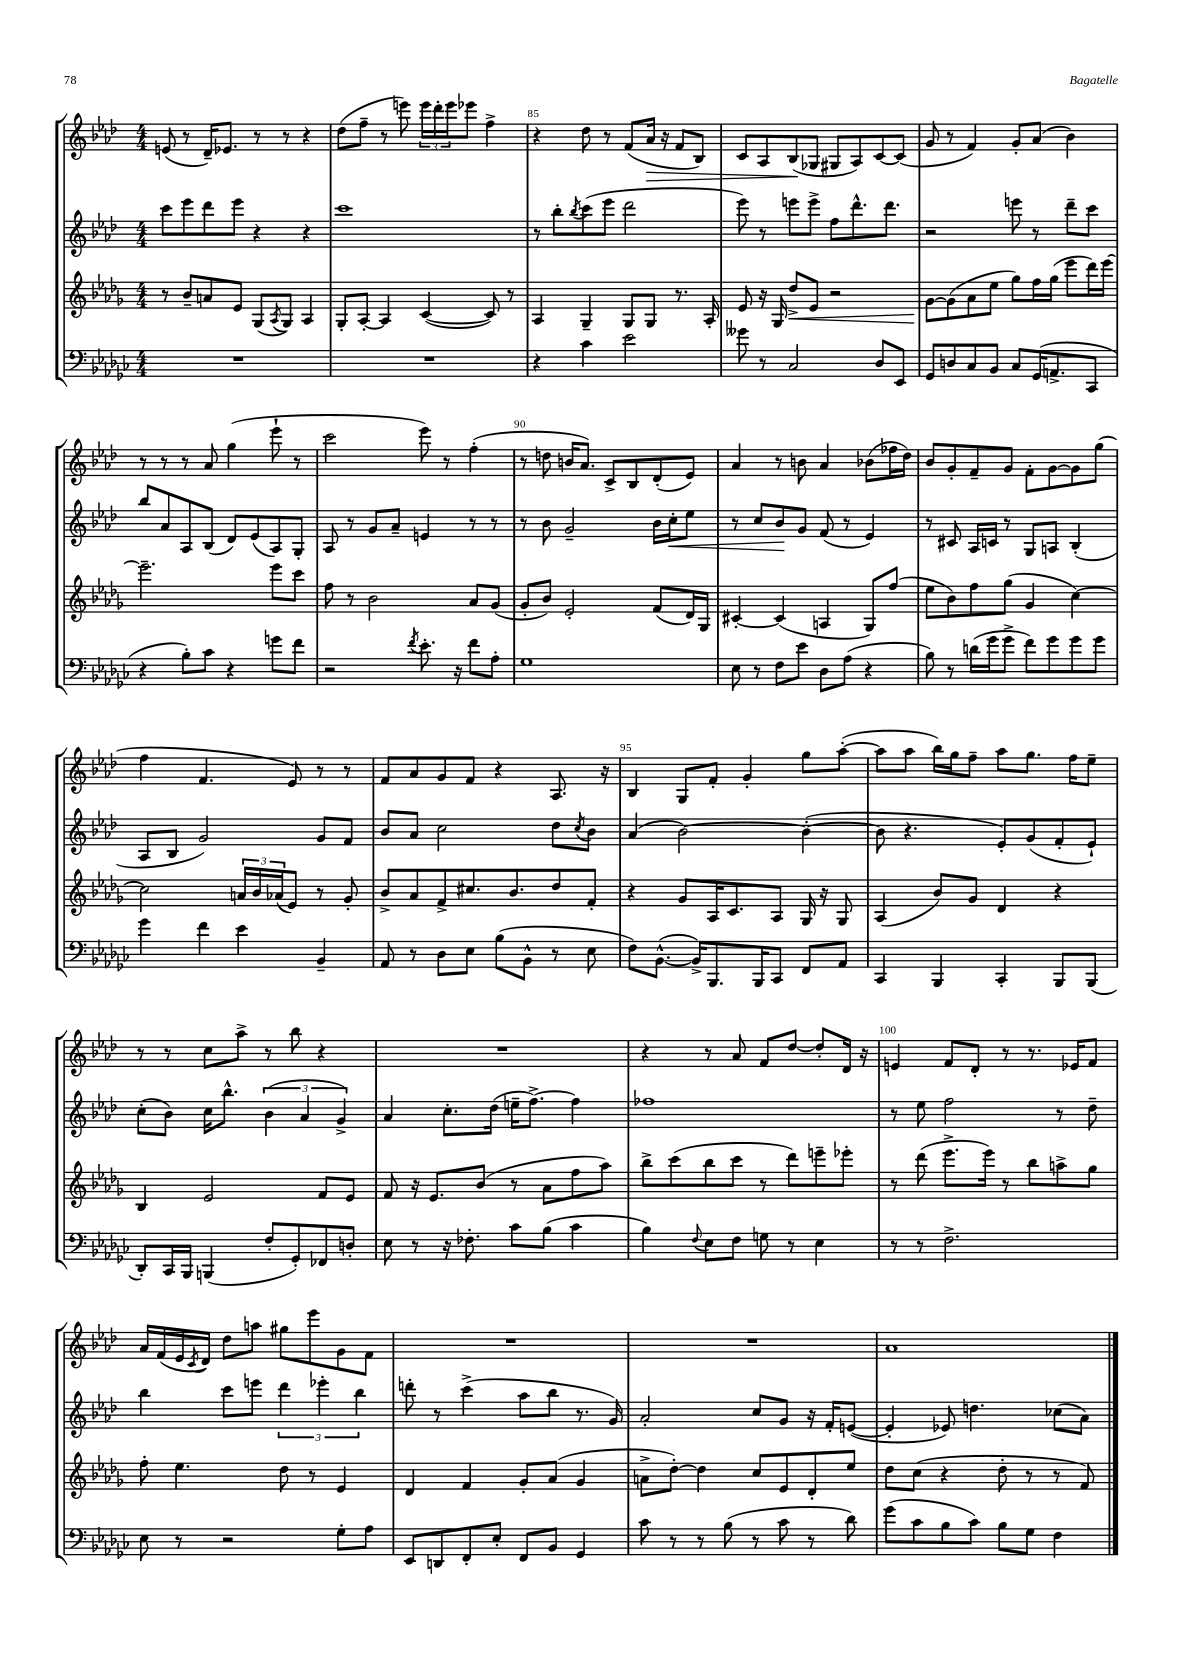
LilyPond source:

<<
\new StaffGroup <<
\new Staff = "s0" {
    \clef treble \key aes \major \numericTimeSignature \time 4/4
    e'8( r8 des'16--) ees'8. r8 r8 r4 |
    des''8( f''8-- r8 e'''8) \tuplet 3/2 { e'''16 des'''16-. e'''16 } ees'''8 f''4-> |
    r4 des''8 r8 f'8( aes'16\> r16 f'8 bes8) |
    c'8 aes8 bes8\!( ges8 gis8 aes8) c'8~ c'8( |
    g'8 r8 f'4) g'8-. aes'8( bes'4) |
    r8 r8 r8 aes'8 g''4( ees'''8-! r8 |
    c'''2 ees'''8) r8 f''4-.( |
    r8 d''8 b'16 aes'8.) c'8-> bes8 des'8-.( ees'8) |
    aes'4 r8 b'8 aes'4 bes'8( fes''16 des''16) |
    bes'8 g'8-. f'8-- g'8 f'8-. g'8~ g'8 g''8( |
    f''4 f'4. ees'8) r8 r8 |
    f'8 aes'8 g'8 f'8 r4 aes8. r16 |
    bes4 g8 f'8-. g'4-. g''8 aes''8~-.( |
    aes''8 aes''8 bes''16) g''16 f''8-- aes''8 g''8. f''16 ees''8-- |
    r8 r8 c''8 aes''8-> r8 bes''8 r4 |
    R1 |
    r4 r8 aes'8 f'8 des''8~ des''8-. des'16 r16 |
    e'4 f'8 des'8-. r8 r8. ees'16 f'8 |
    aes'16 f'16( ees'16 \acciaccatura { c'8 } des'16) des''8 a''8 gis''8 ees'''8 g'8 f'8 |
    R1 |
    R1 |
    aes'1 \bar "|." |
}
\new Staff = "s1" {
    \clef treble \key aes \major \numericTimeSignature \time 4/4
    c'''8 ees'''8 des'''8 ees'''8 r4 r4 |
    c'''1 |
    r8 bes''8-. \acciaccatura { bes''8 } c'''8( ees'''8 des'''2 |
    ees'''8) r8 e'''8 e'''8-> f''8 des'''8.-^ des'''8. |
    r2 e'''8 r8 des'''8-- c'''8 |
    bes''8 aes'8 aes8 bes8( des'8) ees'8( aes8) g8-. |
    aes8 r8 g'8 aes'8-- e'4 r8 r8 |
    r8 bes'8 g'2-- bes'16 c''16-.\< ees''8 |
    r8 c''8 bes'8\! g'8 f'8( r8 ees'4) |
    r8 cis'8 aes16 c'16 r8 g8 a8 bes4-.( |
    aes8 bes8 g'2) g'8 f'8 |
    bes'8 aes'8 c''2 des''8 \acciaccatura { c''8 } bes'8 |
    aes'4( bes'2~) bes'4~-.( |
    bes'8 r4. ees'8-.) g'8( f'8-. ees'8-!) |
    c''8-.( bes'8) c''16 bes''8.-^ \tuplet 3/2 { bes'4( aes'4 g'4->) } |
    aes'4 c''8.-. des''16( e''16-- f''8.~->) f''4 |
    fes''1 |
    r8 ees''8 f''2 r8 des''8-- |
    bes''4 c'''8 e'''8 \tuplet 3/2 { des'''4 ees'''4-. bes''4 } |
    d'''8-. r8 c'''4->( aes''8 bes''8 r8. g'16) |
    aes'2-. c''8 g'8 r16 f'16-. e'8~( |
    e'4-. ees'8) d''4. ces''8( aes'8) \bar "|." |
}
\new Staff = "s2" {
    \clef treble \key des \major \numericTimeSignature \time 4/4
    r8 bes'8-- a'8 ees'8 ges8( \acciaccatura { aes8 } ges8) aes4 |
    ges8-. aes8~-. aes4 c'4~( c'8) r8 |
    aes4 ges4-- ges8 ges8 r8. aes16-. |
    ees'8 r16 ges16 des''8->\< ees'8 r2 |
    ges'8~\! ges'8( aes'8 ees''8 ges''8) f''16 ges''16( ees'''8 des'''16) ees'''16~ |
    ees'''2.-- ees'''8 c'''8 |
    f''8 r8 bes'2 aes'8 ges'8( |
    ges'8-. bes'8) ees'2-. f'8( des'16) ges16 |
    cis'4~-. cis'4( a4 ges8) f''8( |
    ees''8 bes'8) f''8 ges''8( ges'4 c''4~) |
    c''2 \tuplet 3/2 { a'16 bes'16 aes'16( } ees'8) r8 ges'8-. |
    bes'8-> aes'8 f'8-> cis''8. bes'8. des''8 f'8-. |
    r4 ges'8 aes16 c'8. aes8 ges16 r16 ges8 |
    aes4( bes'8) ges'8 des'4 r4 |
    bes4 ees'2 f'8 ees'8 |
    f'8 r16 ees'8. bes'8( r8 aes'8 f''8 aes''8) |
    bes''8-> c'''8( bes''8 c'''8 r8 des'''8) e'''8-- ees'''8-. |
    r8 des'''8( ees'''8.-> ees'''16) r8 bes''8 a''8-> ges''8 |
    f''8-. ees''4. des''8 r8 ees'4 |
    des'4 f'4 ges'8-. aes'8( ges'4 |
    a'8-> des''8~-.) des''4 c''8 ees'8 des'8-. ees''8 |
    des''8 c''8( r4 des''8-. r8 r8 f'8) \bar "|." |
}
\new Staff = "s3" {
    \clef bass \key ges \major \numericTimeSignature \time 4/4
    R1 |
    R1 |
    r4 ces'4 ees'2 |
    geses'8 r8 ces2 des8 ees,8 |
    ges,8 d8 ces8 bes,8 ces8 ges,16( a,8.-> ces,8 |
    r4 bes8-.) ces'8 r4 g'8 f'8 |
    r2 \acciaccatura { f'8 } ees'8.-. r16 f'8 aes8-. |
    ges1 |
    ees8 r8 f8 ees'8 des8 aes8( r4 |
    bes8) r8 d'16( ges'16 ges'8-> f'8) ges'8 ges'8 ges'8 |
    ges'4 f'4 ees'4 bes,4-- |
    aes,8 r8 des8 ees8 bes8( bes,8-^ r8 ees8 |
    f8) bes,8.~-^( bes,16->) bes,,8. bes,,16 ces,8 f,8 aes,8 |
    ces,4 bes,,4 ces,4-. bes,,8 bes,,8( |
    des,8-.) ces,16 bes,,16 b,,4( f8-. ges,8-.) fes,8 d8-. |
    ees8 r8 r16 fes8.-. ces'8 bes8( ces'4 |
    bes4) \appoggiatura { f8 } ees8 f8 g8 r8 ees4 |
    r8 r8 f2.-> |
    ees8 r8 r2 ges8-. aes8 |
    ees,8 d,8 f,8-. ees8-. f,8 bes,8 ges,4 |
    ces'8 r8 r8 bes8( r8 ces'8 r8 des'8) |
    ges'8( ces'8 bes8 ces'8) bes8 ges8 f4 \bar "|." |
}
>>
>>
\layout { \context { \Score currentBarNumber = #83 \override BarNumber.break-visibility = ##(#f #t #t) barNumberVisibility = #(every-nth-bar-number-visible 5) } }
